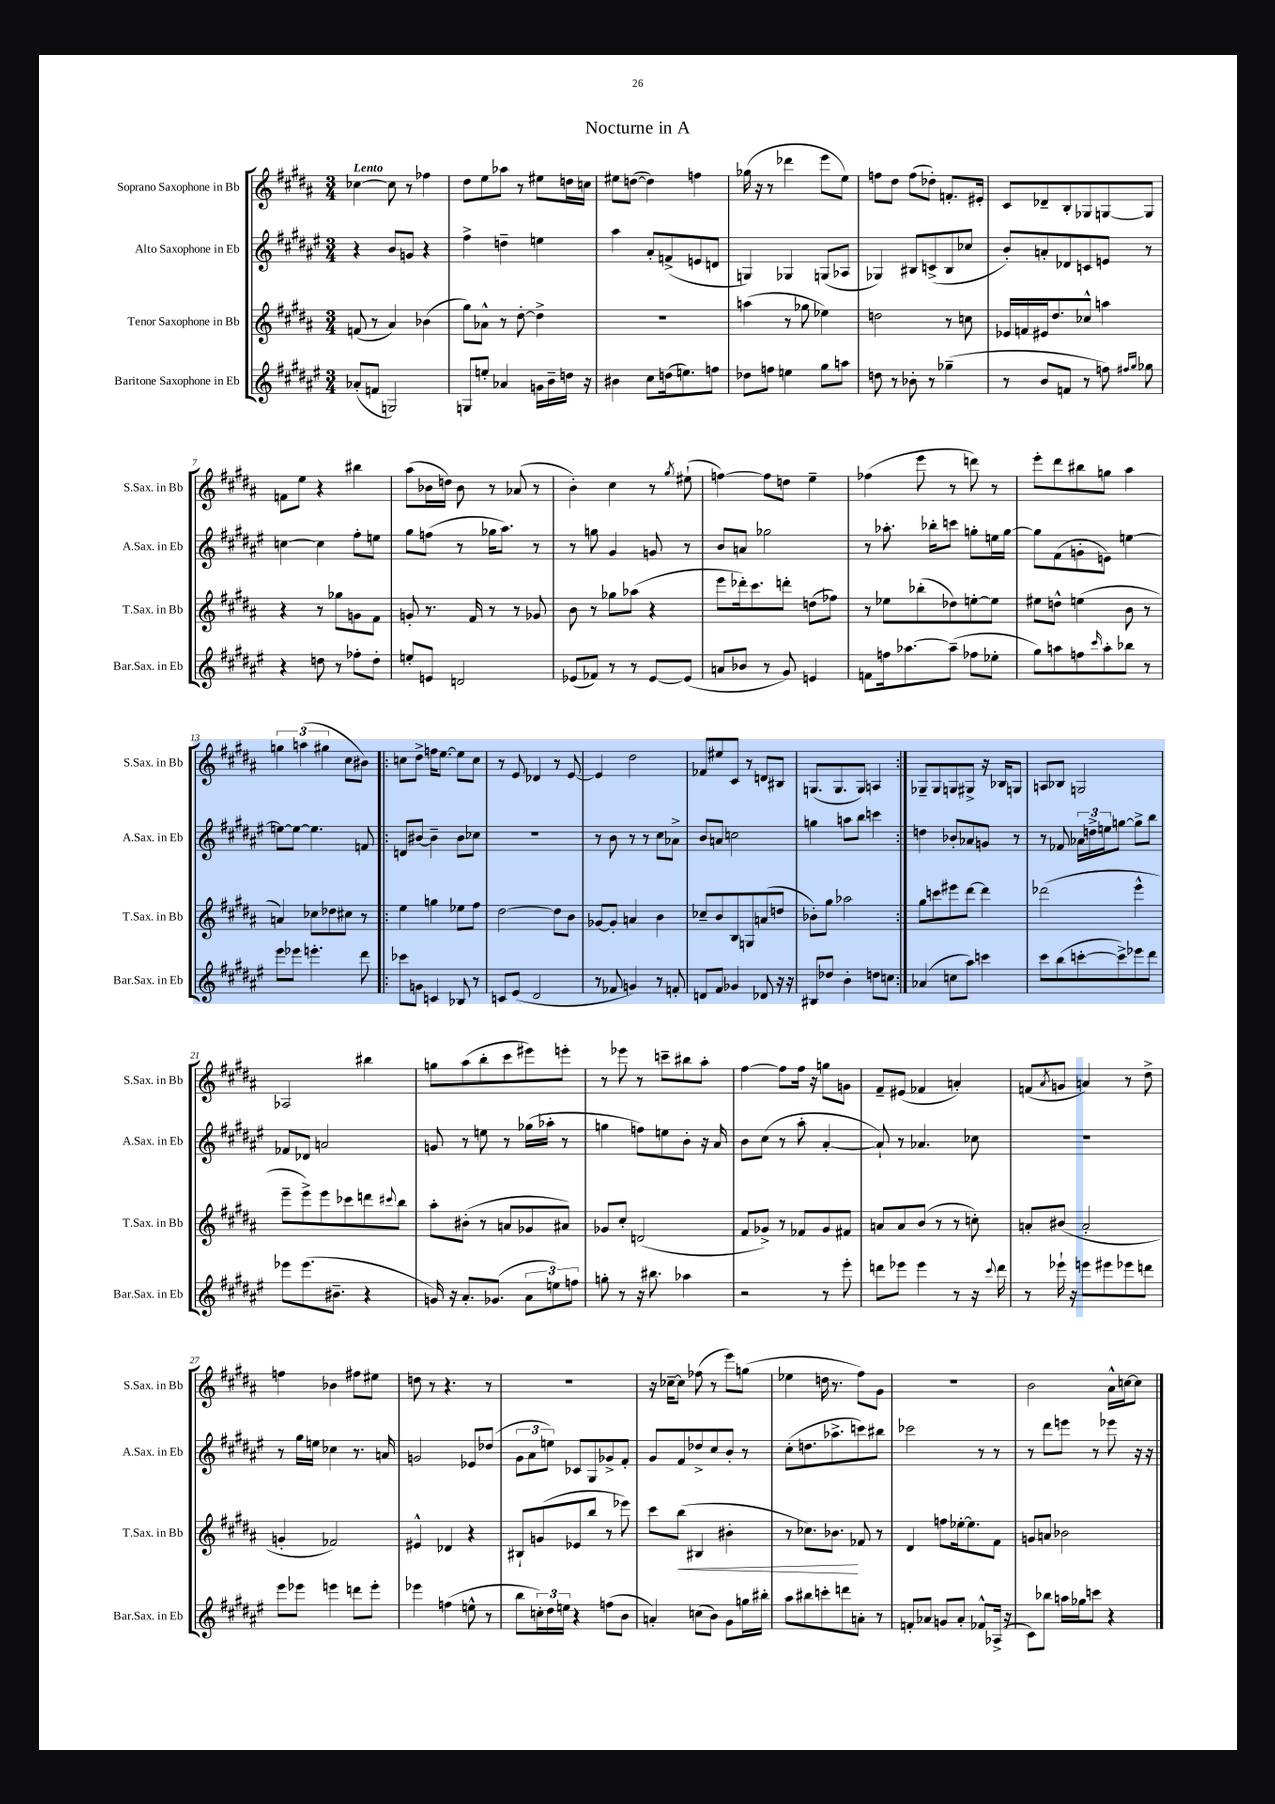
\header { title = "Nocturne in A" }
<<
\new StaffGroup <<
\new Staff = "s0" \with { instrumentName = "Soprano Saxophone in Bb" shortInstrumentName = "S.Sax. in Bb" } {
    \clef treble \key b \major \numericTimeSignature \time 3/4 \tempo "Lento"
    ces''4~ ces''8 r8 fes''4 |
    dis''8 e''8 aes''8 r8 eis''8 d''16 c''16 |
    eis''8 d''8~( d''4) f''4 |
    ges''16( r16 r8 des'''4 e'''8 e''8) |
    f''8 dis''8 f''8( des''8-.) f'8.-. eis'16-. |
    cis'8 des'8-- b8-. ges8 g8~ g8 |
    f'8 e''8 r4 bis''4 |
    ais''8( bes'16 d''16) bes'8 r8 aes'8( r8 |
    b'4-.) cis''4 r8 \acciaccatura { gis''8 } eis''8-!( |
    f''4~) f''8 d''8 e''4-- |
    fes''4( e'''8 r8 d'''8) r8 |
    e'''8-. dis'''8 bis''8 g''8 ais''4 |
    \tuplet 3/2 { g''4 a''4( gis''4 } cis''8 bis'8) |
    \repeat volta 2 { c''8 dis''8-> f''16 e''8.~ e''8 c''8 |
    r8 e'8 des'4 r8 e'8~ |
    e'4 dis''2 |
    fes'8 eis''8 cis'8 r8 d'8 bis8 |
    g8.( g8. g8) a4 | }
    ges8-- ges8 g8 gis8-> r16 bes16 g8 |
    a8 bes8 g2 |
    aes2 bis''4 |
    g''8 ais''8( b''8-. cis'''8 eis'''8) e'''8-. |
    r8 ees'''8 r8 c'''8-- bis''8 ais''8-. |
    fis''4~ fis''8 fis''16 r16 g''8 g'8 |
    fis'8-- eis'8( fes'4 a'4-.) |
    f'8( \acciaccatura { ais'8 } g'8 a'4) r8 dis''8-> |
    f''4 bes'4 fis''8 eis''8 |
    d''8 r8 r4. r8 |
    R2. |
    r16 ces''16~-- ces''8 fes''8( r8 e'''8) g''8( |
    ees''4 d''16 r8. fis''8) gis'8 |
    R2. |
    b'2 ais'16-^ c''16~ c''8 \bar "|." |
}
\new Staff = "s1" \with { instrumentName = "Alto Saxophone in Eb" shortInstrumentName = "A.Sax. in Eb" } {
    \clef treble \key fis \major \numericTimeSignature \time 3/4
    r4 b'8 g'8 r4 |
    fis''4-> d''4-- e''4 |
    ais''4 ais'8-. f'8->( e'8 d'8 |
    g4) ges4 g8( aes8 |
    ges4) bis8 c'8->( bis8 ces''8 |
    b'8-.) a'8-. des'8 c'8 e'8 r8 |
    c''4~ c''4 fis''8-. e''8 |
    gis''8 f''8( r8 ges''16 ais''8.) r8 |
    r8 g''8 gis'4 g'8 r8 |
    b'8 a'8 ges''2 |
    r8 aes''8.-. bes''16-. c'''8 g''8-. e''16 g''16~ |
    g''8 fis'8( g'8-. e'8) e''4~ |
    e''8~ e''8~ e''4. f'8 |
    \repeat volta 2 { d'8 bis'8~ bis'4-- bis'8 ces''8 |
    R2. |
    r8 b'8 r8 r8 cis''8 aes'8-> |
    b'8 a'8 c''2 |
    g''4 a''8 b''8 c'''4 | }
    d''4 bes'8-. aes'8 g'8 r8 |
    r8 fes'8 \tuplet 3/2 { aes'16 d''16-> e''16 } g''8~ g''8-> b''8 |
    fes'8 des'8 a'2 |
    g'8 r8 e''8 r8 ges''16( aes''16-. r8 |
    g''4 f''8) e''8 b'8-. r16 ais'16 |
    b'8 cis''8( r8 ais''8-. ais'4~-. |
    ais'8-!) r8 aes'4. ces''8 |
    R2. |
    r8 gis''16 e''16 ces''4 r8. a'16 |
    g'2 ees'8 des''8( |
    \tuplet 3/2 { gis'8 ais'8 e''8) } ces'8 gis8 ges'8-> fis'8-. |
    gis'8 fis'8 des''8-> cis''8 b'8-. r8 |
    cis''8-.( d''8. aes''8.-> c'''8) bis''8 |
    ces'''2 r8 r8 |
    r8 dis'''8 e'''8 r8 ees'''8 r16 r16 \bar "|." |
}
\new Staff = "s2" \with { instrumentName = "Tenor Saxophone in Bb" shortInstrumentName = "T.Sax. in Bb" } {
    \clef treble \key b \major \numericTimeSignature \time 3/4
    f'8( r8 ais'4) bes'4( |
    gis''8) aes'8-^ r8 dis''8~-. dis''4-> |
    R2. |
    a''4( r8 ges''8 ees''4) |
    d''2 r8 c''8 |
    ees'16 f'16 eis'16 dis''8. ces''8-^ a''4 |
    r4 r8 ges''8 g'8 fis'8 |
    g'8-. r8. fis'16 r8 r8 ges'8 |
    b'8 r8 ges''8 aes''8( r4 |
    e'''8 des'''16-.) cis'''8. d'''8-. d''8( fes''8) |
    r8 ees''8 bes''8-.( des''8) e''8~-. e''8 |
    eis''8 d''8-^ e''4( b'8 r8 |
    a'4) ces''8 des''8 cis''8 r8 |
    \repeat volta 2 { e''4 g''4 ees''8 fis''8 |
    dis''2~ dis''8 b'8 |
    ges'8~ ges'8-. a'4 b'4 |
    ces''8-- b'8 b8 g8 a'8( d''8 |
    bes'8-.) gis''8 aes''2 | }
    gis''8 c'''8 eis'''8 dis'''8~ dis'''4 |
    des'''2( e'''4-^ |
    e'''8-- e'''8->) e'''8 ces'''8 d'''8 \appoggiatura { cis'''8 } b''8 |
    ais''8-. bis'8-.( r8 a'8 ges'8 ais'8) |
    ges'8 cis''8-. d'2( |
    fis'8 ges'8->) r8 fes'8 ges'8 fis'8 |
    a'8 a'8 b'8( r8 r8 c''8-.) |
    a'8-. bis'8( a'2-. |
    g'4-. fes'2) |
    eis'4-^ des'4 r4 |
    bis8-! g'8( ees'8 b''8 r8 ees'''8) |
    cis'''8 b''8\<( bis4 bis'4-. |
    r8 ces''8.) bes'8.\! fes'8 r8 |
    dis'4 f''8 ees''16~-. ees''8. fis'8 |
    g'8 a'8 bes'2 \bar "|." |
}
\new Staff = "s3" \with { instrumentName = "Baritone Saxophone in Eb" shortInstrumentName = "Bar.Sax. in Eb" } {
    \clef treble \key fis \major \numericTimeSignature \time 3/4
    aes'8-.( f'8 g2) |
    g8 e''8-. aes'4 g'16 b'16-- d''16 r16 |
    bis'4 cis''8 d''16( e''8.) f''8 |
    des''8 f''8 e''4 gis''8 a''8 |
    d''8 r8 bes'8-. r8 ges''4--( |
    r8 b'8 f'8 r8 f''8) \grace { fis''16 gis''16 } ges''8 |
    r4 d''8 r8 fes''8-. d''8-. |
    e''8-. e'8 d'2 |
    ees'8( fes'8) r8 r8 ees'8~ ees'8( |
    a'8 bes'8 r8 gis'8) e'4 |
    f'8 f''16 aes''8.~ aes''8--( fes''8 ees''8-. |
    gis''8) a''8 f''8 \grace { cis'''16 } a''8-. bes''8 r8 |
    eis'''8 ees'''8 e'''4.-. dis'''8 |
    \repeat volta 2 { ces'''8 g'8 c'4 bes8 r8 |
    c'8 eis'8( dis'2 |
    r8 fes'8 g'4) r8 f'8-. |
    d'8 fis'8 ges'4 des'8 r16 r16 |
    bis8 des''8 b'4-. d''8 c''8 | }
    aes'4( c''8 ais''8) c'''4 |
    cis'''8 b''8( c'''8~-. c'''8->) ees'''8 dis'''8 |
    ees'''8 ees'''8.( bis'8.-- r4 |
    g'16) r16 ais'8.-. ges'8.( \tuplet 3/2 { ais'8 e''8) f''8 } |
    g''8-. r8 r16 bis''8. aes''4 |
    r2 r8 eis'''8-. |
    d'''8 ees'''8 ees'''4 r8 r16 \appoggiatura { cis'''8 } d'''16 |
    r8 ees'''16-! r16 e'''8 eis'''8 ees'''8 d'''8 |
    eis'''8 ees'''8 e'''4 d'''8 e'''8-. |
    ees'''4 f''4( e''8-^ r8 |
    b''8 \tuplet 3/2 { c''16-.) dis''16 e''16 } r4 f''8( b'8 |
    a'4-.) c''8( b'8) gis'8 g''16 bis''16-. |
    ais''8 bis''8 c'''8-. d'''8 a'8-. r8 |
    f'8-. aes'8 g'8 aes'8-. fes'8-^ aes16->( r16 |
    cis'8) bes''8 a''16 ges''16 c'''8 r4 \bar "|." |
}
>>
>>
